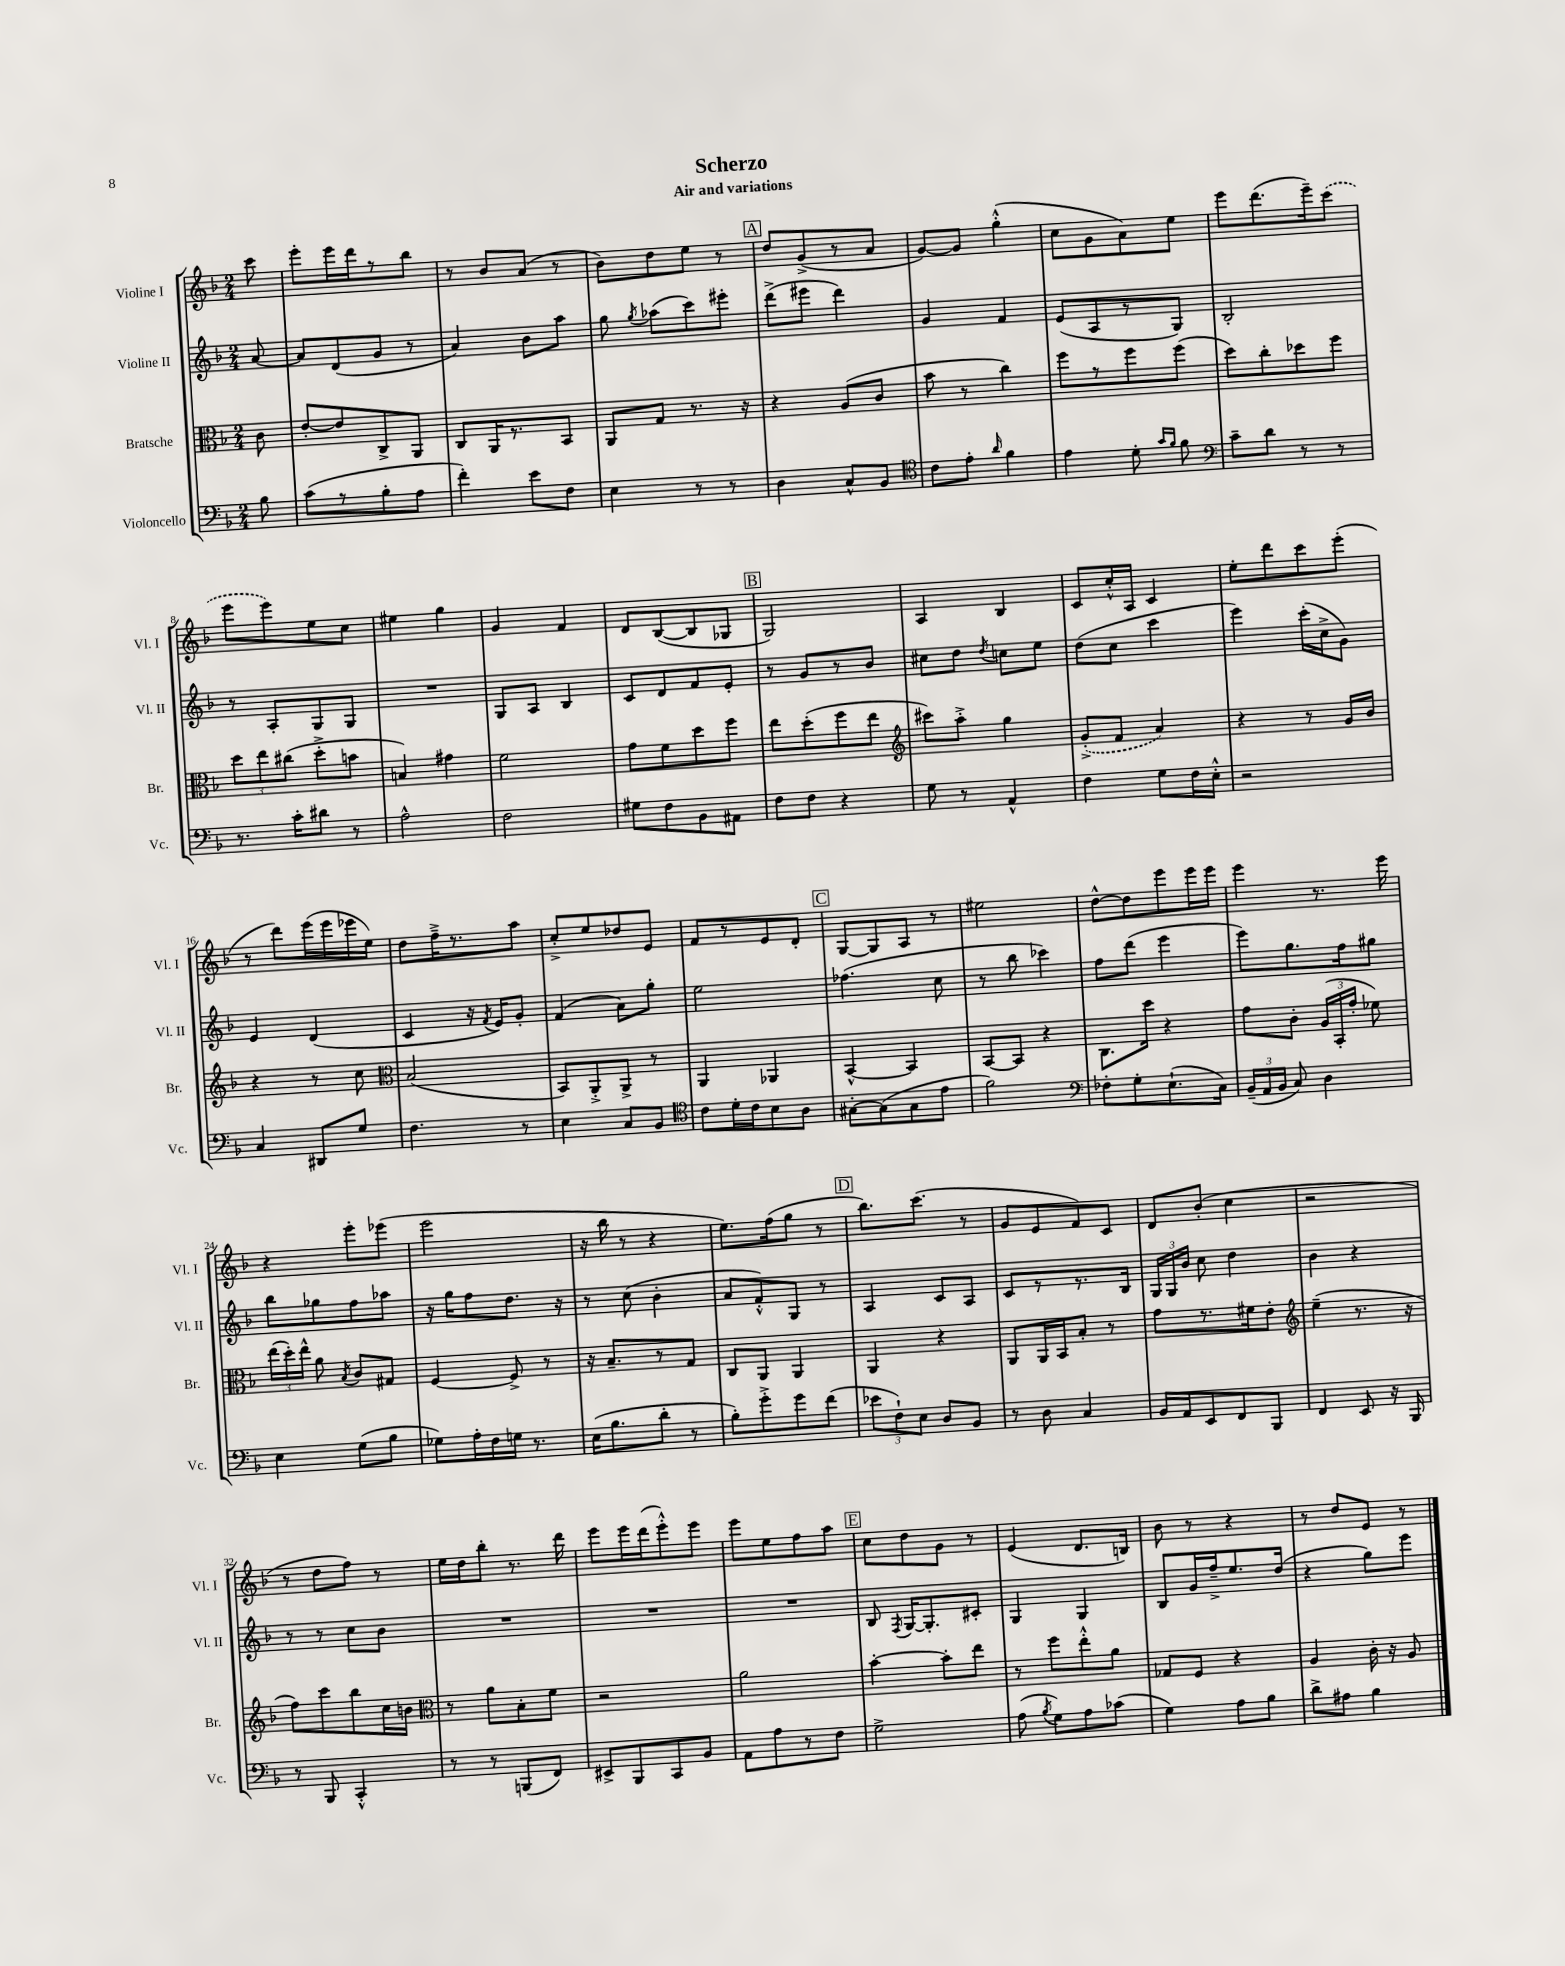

**kern	**kern	**kern	**kern
*staff4	*staff3	*staff2	*staff1
*clefF4	*clefC3	*clefG2	*clefG2
*k[b-]	*k[b-]	*k[b-]	*k[b-]
*M2/4	*M2/4	*M2/4	*M2/4
8B-	8c	[8a	8ccc
=	=	=	=
(8c	[8e'	8a]	8eee'
8r	8e]	(8d	16eee
.	.	.	16ddd
8B-'	8C^	8g	8r
8A	8AA	8r	8bb-
=	=	=	=
4f')	8C	4a)	8r
.	16AA	.	8b-
.	8.r	.	.
8e	.	8b-	(8a
8F	8BB-	8aa	8r
=	=	=	=
4E	8AA	8gg	8b-)
.	.	8qgg	.
.	8G	(8aa-	8dd
8r	8.r	8ccc)	8ee
8r	.	8eee#'	8r
.	16r	.	.
=	=	=	=
4D	4r	(8ddd^	8dd
.	.	8eee#	(8g^
8C^^	(8A	4ddd)	8r
8BB-	8c	.	8a
=	=	=	=
*clefC4	*	*	*
8c	8b-	4g	[8g)
8e'	8r	.	8g]
16qqa	.	.	.
4f	4cc)	4f	(4gg'^^
=	=	=	=
4e	8ff	(8e	8cc
.	8r	8A	8g
8d'	8ff	8r	8a)
16qqg	.	.	.
16qqf	.	.	.
8f	(8ff	8G)	8ee
=	=	=	=
*clefF4	*	*	*
8c~	8dd)	2B-'	8eee
8d	8cc'	.	(8.ddd
8r	8dd-	.	.
.	.	.	16eee~)
8r	8ff	.	(8ccc
=	=	=	=
8.r	12dd	8r	8eee
.	12ee	.	.
.	.	8A'	8eee)
.	(12cc#	.	.
16c'	.	.	.
8d#	8dd'^	8G	8ee
8r	8b	8G	8cc
=	=	=	=
2A^^	4B)	2r	4ee#
.	4g#	.	4gg
=	=	=	=
2F	2f	8G	4g
.	.	8A	.
.	.	4B-	4f
=	=	=	=
8G#	8g	8c	8d
8F	8f	8d	([8B-
8BB-	8dd	8f	8B-]
8AA#	8ff	8e'	8G-
=	=	=	=
8F	8ee	8r	2G)
8F	(8dd'	8g	.
4r	8ff	8r	.
.	8ee	8b-	.
=	=	=	=
*	*clefG2	*	*
8G	8ccc#)	8cc#	4A
8r	8aa'^	8dd	.
.	.	8qdd	.
4AA^^	4gg	8cc	4B-
.	.	8ee	.
=	=	=	=
4F	(8g'^	(8dd	8c
.	8f	8cc	16cc'^^
.	.	.	16A
8G	4a)	4ccc	4c
16F	.	.	.
16E'^^	.	.	.
=	=	=	=
2r	4r	4eee)	8ee'
.	.	.	8ddd
.	8r	(16ccc'	8ccc
.	.	16cc^	.
.	16g	8g)	(8eee'
.	16b-	.	.
=	=	=	=
4C	4r	4e	8r
.	.	.	8ddd)
8DD#	8r	(4d	(16eee
.	.	.	16eee
8G	8cc	.	16eee-
.	.	.	16ee)
=	=	=	=
*	*clefC3	*	*
4.F	(2B-	4c	8dd
.	.	.	16ff~^
.	.	.	8.r
.	.	16r	.
.	.	8qf	.
.	.	16e)	.
8r	.	8g'	8aa
=	=	=	=
4E	8BB-)	(4f	8cc'^
.	8AA'^	.	8ee
8C	8AA^	8a)	8dd-
8BB-	8r	8gg'	8e
=	=	=	=
*clefC4	*	*	*
8c	4AA	2ee	8f
16d'	.	.	8r
16c	.	.	.
8B-	4AA-	.	8e
8A	.	.	8d'
=	=	=	=
[8G#'	[4BB-^^	(4.ff-	[8G
(8G#]	.	.	8G]
8G#	4BB-]	.	8A
8e	.	8cc	8r
=	=	=	=
2f)	[8BB-	8r	2ee#
.	8BB-]	8bb-	.
.	4r	4ccc-)	.
=	=	=	=
*clefF4	*	*	*
8F-'	8.C	8ff	[8dd^^
8G'	.	(8ddd	8dd]
.	16dd	.	.
(8.E`	4r	4eee	8eee
.	.	.	16eee
16C)	.	.	16eee
=	=	=	=
(24BB-~	8g	8eee)	4eee
24AA	.	.	.
24BB-	.	.	.
8C)	8c'	8.gg	.
4D	(24A	.	8.r
.	24BB-'	.	.
.	.	16ff	.
.	24g'	.	.
.	8f-)	8gg#	.
.	.	.	16eee
=	=	=	=
4E	(24ee	8bb-	4r
.	24dd')	.	.
.	24ee^^	.	.
.	8a	8gg-	.
.	8qB-	.	.
(8G	8c	8ff	8eee'
8B-	8G#	8aa-	(8eee-
=	=	=	=
8G-)	[4F	16r	2eee
.	.	16gg	.
16A'	.	8ff	.
16F	.	.	.
16G	8F^]	8.dd	.
8.r	.	.	.
.	8r	.	.
.	.	16r	.
=	=	=	=
(16E	16r	8r	16r
8.B-	8.B-~	.	16bb-
.	.	(8cc	8r
8d'	8r	4b-'	4r
8r	8G	.	.
=	=	=	=
8B-')	8C	8a	8.ee)
8g'^	8AA	8f'^^)	.
.	.	.	(16ff
8g	4AA	8G	8gg
(8f	.	8r	8r
=	=	=	=
12e-	4AA	4A	8.bb-)
12F`)	.	.	.
12E	.	.	.
.	.	.	(8.ccc
8D	4r	8c	.
8BB-	.	8A	8r
=	=	=	=
8r	8AA	8c	8g
8D	16AA	8r	8e
.	16BB-	.	.
4C	8B-'	8.r	8f)
.	8r	.	8c
.	.	16B-	.
=	=	=	=
16BB-	8g	24G	8d
.	.	24G	.
16AA	.	.	.
.	.	24b-	.
8EE	8.r	8cc	(8b-'
8FF	.	4dd	4cc
.	16f#	.	.
8BBB-	8e'	.	.
=	=	=	=
*	*clefG2	*	*
4FF	(4ee~	4b-	2r
8EE	8.r	4r	.
16r	.	.	.
16BBB-	16r	.	.
=	=	=	=
8r	8ff)	8r	8r
8BBB-	8ccc	8r	8dd
4CC'^^	8bb-	8cc	8ff)
.	16cc	8b-	8r
.	16b	.	.
=	=	=	=
*	*clefC3	*	*
8r	8r	2r	16ee
.	.	.	16dd
8r	8a	.	8bb-'
(8BBB	8B-'	.	8.r
8FF)	8f	.	.
.	.	.	16ddd
=	=	=	=
8EE#^	2r	2r	8eee
8BBB-	.	.	16eee
.	.	.	(16ddd
8CC	.	.	8eee'^^)
8BB-	.	.	8eee
=	=	=	=
8AA	2a	2r	8eee
8A	.	.	8ee
8r	.	.	8ff
8F	.	.	8aa
=	=	=	=
2G^	[4b-'	8B-	8cc
.	.	8qF	.
.	.	[16G	8dd
.	.	8.G']	.
.	8b-']	.	8g
.	8ee	8c#'	8r
=	=	=	=
(8A	8r	4G	(4e
8qB-	.	.	.
8G)	8ff	.	.
8A	8ee'^^	4G	8.d
(8c-	8a	.	.
.	.	.	16B)
=	=	=	=
4G)	8G-	8B-	8b-
.	8F	16g	8r
.	.	16ff~^	.
8A	4r	8.ee	4r
8B-	.	.	.
.	.	(16dd	.
=	=	=	=
8d^	4A	4r	8r
8A#	.	.	8dd
4B-	16c'	8gg)	8e
.	16r	.	.
.	8A	8eee	8r
==	==	==	==
*-	*-	*-	*-
